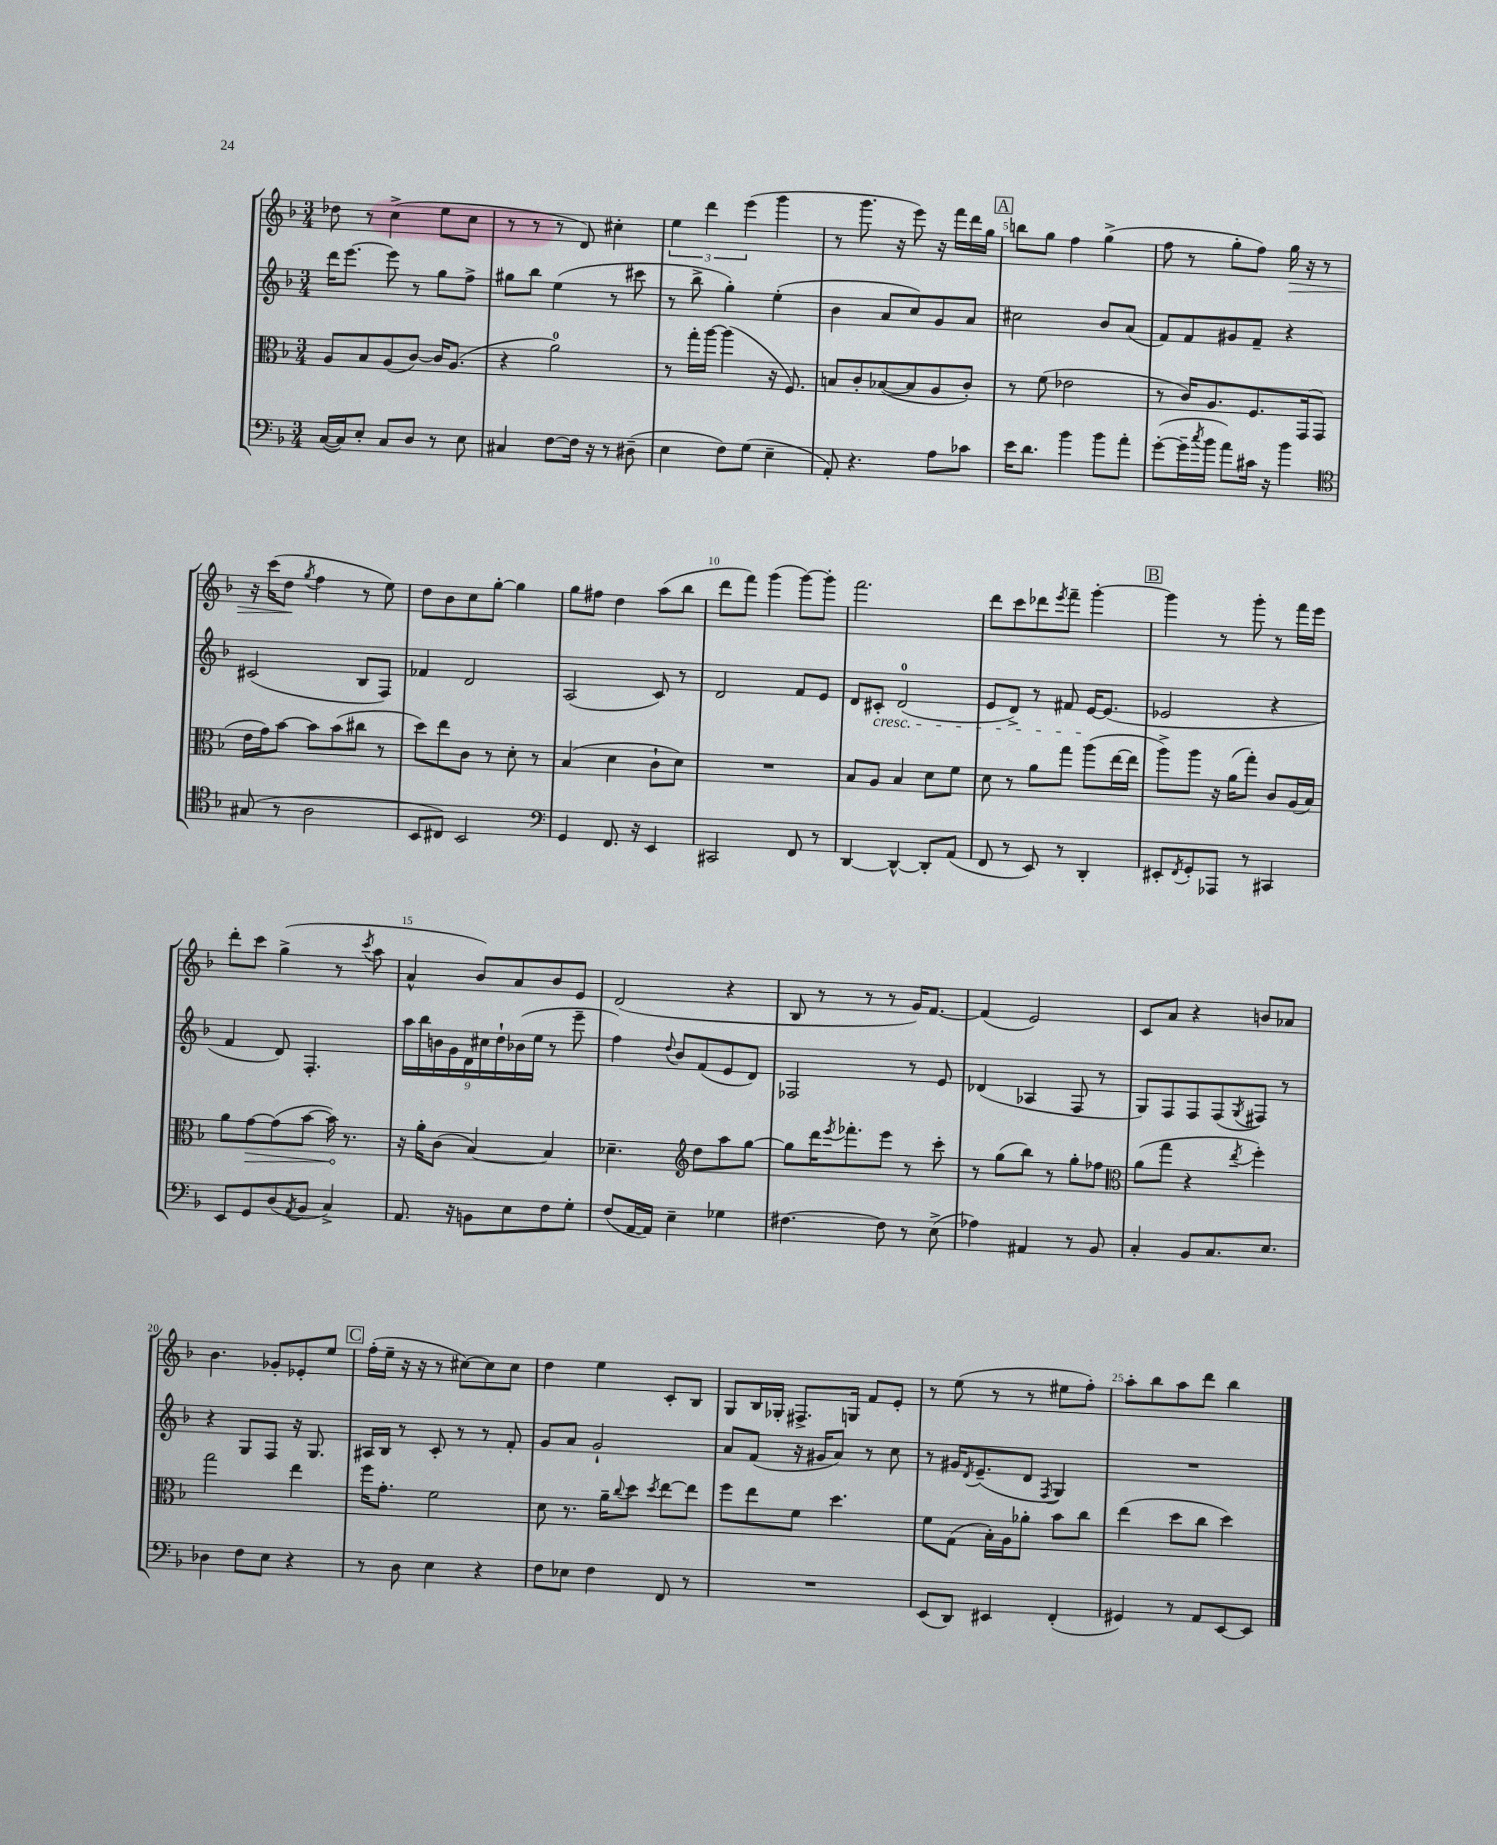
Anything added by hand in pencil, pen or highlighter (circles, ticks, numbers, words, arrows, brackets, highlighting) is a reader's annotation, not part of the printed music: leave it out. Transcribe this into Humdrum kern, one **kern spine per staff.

**kern	**kern	**kern	**kern
*staff4	*staff3	*staff2	*staff1
*clefF4	*clefC3	*clefG2	*clefG2
*k[b-]	*k[b-]	*k[b-]	*k[b-]
*M3/4	*M3/4	*M3/4	*M3/4
([16C	8A	16ddd	8dd-
16C])	.	[8.eee	.
8E'	8B-	.	8r
8C	(8A	8eee]	(4cc^
8D	[8c)	8r	.
8r	16c]	8gg	8ee
.	(8.A	.	.
8E	.	8ff^	8cc
=	=	=	=
4C#	4r	8gg#	8r
.	.	8bb-	8r
[8F	2a)	(4ee	8r
16F]	.	.	8d)
16r	.	.	.
8r	.	8r	4cc#'
(8D#~	.	8ccc#	.
=	=	=	=
4E	8r	8r	6ee
.	16gg'	8bb-^	.
.	.	.	6ddd
.	[16aa	.	.
8F)	(4aa]	4gg')	.
.	.	.	(6eee
(8G	.	.	.
4E~	16r	(4ee'	4ggg
.	8.F)	.	.
=	=	=	=
8AA')	8B	4b-	8r
4.r	8c'	.	8.ggg
.	([8B-	8a	.
.	.	.	16r
.	8B-]	8cc)	8eee)
8A	8A	8g	16r
.	.	.	16fff
8c-	8c')	8a	16ddd
.	.	.	16gg
=	=	=	=
16e	8r	2cc#	8bb
8.d	.	.	.
.	(8f	.	8gg
4b-	2e-	.	4ff
8b-	.	8b-	(4gg^
8a'	.	(8a	.
=	=	=	=
([8g'	8r	8f)	8ff
16g~]	16c)	8f	8r
8qcc	.	.	.
16b-	8.A	.	.
8a)	.	8g#	8gg'
16c#	8.F	8f~	8ff)
16r	.	.	.
4b-	.	4r	16gg
.	(16GG	.	16r
.	8GG	.	8r
=	=	=	=
*clefC4	*	*	*
(8G#	16e	(2c#	16r
.	16g)	.	(16ccc
8r	[8b-	.	8dd
.	.	.	8qgg
2A	8b-]	.	4ff
.	(8b-	.	.
.	8cc#	8B-	8r
.	8r	8F)	8ee)
=	=	=	=
8BB-	8dd)	4f-	8dd
8C#)	8ee	.	8b-
2BB-	8c	2d	8cc
.	8r	.	[8gg'
.	8d'	.	4gg]
.	8r	.	.
=	=	=	=
*clefF4	*	*	*
4GG	(4B-	(2A	8gg
.	.	.	8ff#
8.FF	4d	.	4dd
16r	.	.	.
4EE	8c`	8c)	(8aa
.	8d)	8r	8bb-
=	=	=	=
2CC#	2.r	2d	8ddd
.	.	.	8fff)
.	.	.	(4ggg
8FF	.	8f	[8ggg)
8r	.	8e	8ggg']
=	=	=	=
[4DD	8B-	8d	2.fff
.	8A	8c#'	.
4DD^^_	4B-	(2d	.
8DD']	8d	.	.
(8AA	8f	.	.
=	=	=	=
8FF	8d	8e	8ddd
8r	8r	8d^)	8ccc
8EE)	8a	8r	8ddd-
.	.	.	8qeee
8r	8gg	8f#	8fff~
4DD'	(8aa	[16e	[4ggg'
.	.	(8.e]	.
.	[16ee	.	.
.	16ee]	.	.
=	=	=	=
8EE#'	8aa^)	2e-	4ggg]
8qFF	.	.	.
8GG'	8aa	.	.
8AAA-	16r	.	8r
.	(16a	.	.
8r	8gg')	.	8ggg'
4CC#	8c	4r	8r
.	(16A	.	16fff
.	16B-)	.	16eee
=	=	=	=
8EE	8a	4f	8ddd'
8GG	[8g	.	8ccc
(8D	(8g]	8d)	(4gg^
8qAA	.	.	.
8BB-	[8b-	4.F'	.
4C^)	16b-])	.	8r
.	8.r	.	.
.	.	.	8qccc
.	.	.	8aa
=	=	=	=
8.AA	16r	18aa	4a^^
.	.	18bb-	.
.	16a'	.	.
.	.	18b	.
.	(8c	.	.
.	.	18g	.
16r	.	.	.
.	.	18d	.
8BB	[4B-)	.	8b-)
.	.	18cc#	.
.	.	18dd`	.
8E	.	.	8a
.	.	(18b-	.
.	.	18ee	.
8F	4B-]	8r	8b-
8G'	.	8eee~	8e
=	=	=	=
(8F	4.d-~	4ff)	(2d
[16AA	.	.	.
16AA])	.	.	.
.	.	8qqdd	.
4E~	.	8b-	.
*	*clefG2	*	*
.	8dd	(8f	.
4G-	8aa	8e	4r
.	[8gg	8d)	.
=	=	=	=
[4.F#	8gg]	2F-	8B-
.	16ddd	.	8r
.	8qeee	.	.
.	8.fff-'	.	.
.	.	.	8r
8F#]	8eee	.	8r
8r	8r	8r	16g)
.	.	.	[8.f
(8E^	8ccc'	8e	.
=	=	=	=
4A-)	8r	(4d-	(4f]
.	(8gg	.	.
4AA#	8bb-)	4A-	2e)
.	8r	.	.
8r	8gg'	8F	.
8BB-	8ff-	8r	.
=	=	=	=
*	*clefC3	*	*
4C'	(8a	8G)	8c
.	8gg	8F	8a
8BB-	4r	8F	4r
8.C	.	(8F	.
.	8qee	8qG	.
.	4ff')	8F#)	8b
8.E	.	.	.
.	.	8r	8a-
=	=	=	=
4D-	2gg	4r	4.b-
8F	.	8G	.
8E	.	8F	8g-'
4r	4ee	16r	8e-'
.	.	8.G	.
.	.	.	8ee
=	=	=	=
8r	16ff	16A#	(16ff'
.	8.g'	16B-	16ee~
8D	.	8r	16r
.	.	.	16r
4E	2f	8c'	8r
.	.	8r	[8cc#)
4r	.	8r	8cc#]
.	.	8f'	8cc#
=	=	=	=
8F	8d	8g	4dd
8E-	8.r	8a	.
4F	.	2g`	4ee
.	16a~	.	.
.	8qqcc	.	.
.	8dd	.	.
.	8qdd	.	.
8FF	[8ee	.	8c'
8r	8ee]	.	8B-
=	=	=	=
2.r	8ff	8a	8G
.	8ee	(8f	16B-
.	.	.	16G-'
.	8f	16r	8.F#^
.	.	16g#	.
.	4.dd	8a)	.
.	.	.	16G
.	.	8r	8f
.	.	8cc	8e'
=	=	=	=
(8EE	8f	8r	8r
8DD)	(8G	16g#	(8ee
.	.	8qd	.
.	.	(8.e~	.
4EE#	16B-')	.	8r
.	16A	.	.
.	8a-'	8d	8r
.	.	8qF	.
(4FF'	8b-	4G)	8ee#
.	8cc	.	8ff')
=	=	=	=
4GG#)	(4ee	2.r	8aa'
.	.	.	8bb-
8r	8dd	.	8aa
8AA	8cc	.	8ddd
[8EE	4dd)	.	4bb-
8EE]	.	.	.
==	==	==	==
*-	*-	*-	*-
